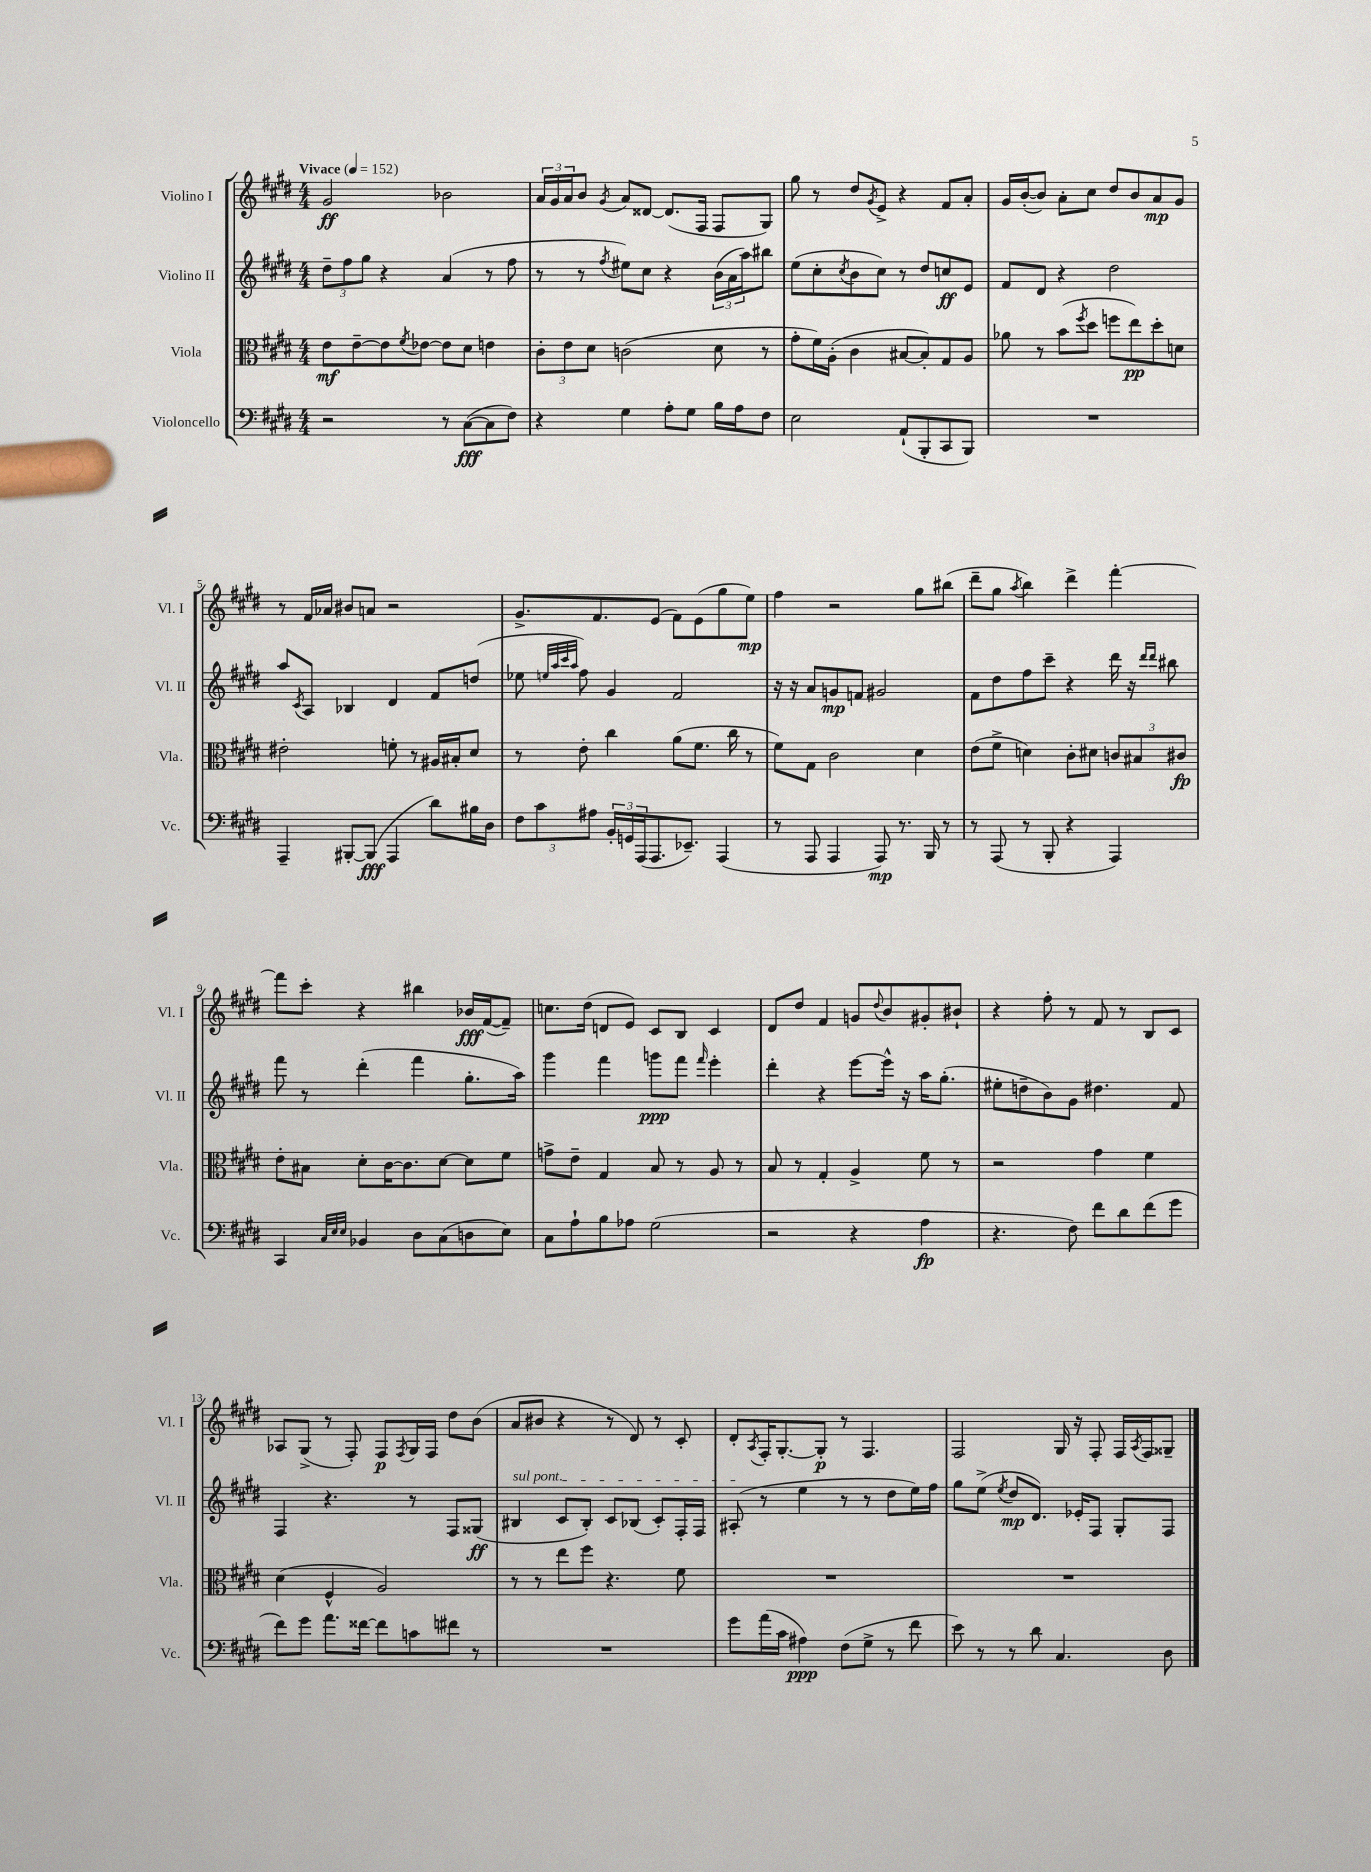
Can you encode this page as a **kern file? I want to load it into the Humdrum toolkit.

**kern	**kern	**kern	**kern
*staff4	*staff3	*staff2	*staff1
*clefF4	*clefC3	*clefG2	*clefG2
*k[f#c#g#d#]	*k[f#c#g#d#]	*k[f#c#g#d#]	*k[f#c#g#d#]
*M4/4	*M4/4	*M4/4	*M4/4
*MM152	*MM152	*MM152	*MM152
2r	8e\L	12dd#~\L	2g#/
.	.	12ff#\	.
.	[8e~\	.	.
.	.	12gg#\J	.
.	8e\]	4r	.
.	8qf#/	.	.
.	[8e-\J	.	.
8r	8e-\]L	(4a/	2b-\
([8C#\L	8d#\J	.	.
8C#\]	4e\	8r	.
8F#\J)	.	8ff#\	.
=	=	=	=
4r	12c#'\L	8r	24a/LL
.	.	.	24g#/
.	12e\	.	24a/J
.	.	8r	8b/J
.	12d#\J	.	.
.	.	8qff#/	8qg#/
4G#\	(2c\	8ee#\L)	8a/L
.	.	8cc#\J	[8d##/J
8A'\L	.	4r	(8.d##/]L
8G#\J	.	.	.
.	.	.	16F#/Jk
16B\LL	8d#\	(24b\LL	8F#/L
.	.	24a\	.
16A\J	.	.	.
.	.	24aa\J)	.
8F#\J	8r	8bb#\J	8G#/J)
=	=	=	=
2E\	8g#'\L	(8ee\L	8gg#\
.	16f#\L)	8cc#'\	8r
.	(16A'\JJ	.	.
.	.	8qcc#/	.
.	4c#\	8b\	8dd#/L
.	.	.	8qg#/
.	.	8cc#\J)	8e^/J
(8AA`/L	[8B#/L	8r	4r
8BBB'/	8B#'/])	8dd#/L	.
8CC#/	8G#/	8cc/	8f#/L
8BBB/J)	8A/J	8e/J	8a'/J
=	=	=	=
1r	8a-\	8f#/L	16g#/LL
.	.	.	([16b'/J
.	8r	8d#/J	8b/]J)
.	(8b\L	4r	8a'\L
.	8qff#/	.	.
.	8dd#\J	.	8cc#\J
.	8ff\L	2dd#\	8dd#/L
.	8ee\)	.	8b/
.	8dd#'\	.	8a/
.	8d\J	.	8g#/J
=	=	=	=
4AAA~/	2e#'\	8aa/L	8r
.	.	8qc#/	.
.	.	8A/J	16f#/LL
.	.	.	16a-/JJ
[8BBB#'/L	.	4B-/	8b#/L
(8BBB#/]J	.	.	8a/J
4AAA/	8f'\	4d#/	2r
.	8r	.	.
8d#\L)	16A#/LL	8f#/L	.
.	16B#'/J	.	.
16B#\L	8d#/J	(8dd/J	.
16D#\JJ	.	.	.
=	=	=	=
12F#\L	8r	8ee-\	8.g#^/L
12c#\	.	.	.
.	.	32qqee/LLL	.
.	.	32qqaa/	.
.	.	32qqccc#/	.
.	.	32qqaa/JJJ	.
.	8e'\	8ff#\)	.
12A#\J	.	.	.
.	.	.	8.f#/
24BB'/LL	4cc#\	4g#/	.
24GG/	.	.	.
(24AAA/J	.	.	.
8.AAA/	.	.	(8e/J
.	(8a\L	2f#/	8f#\L)
8.EE-~/J)	.	.	.
.	8.f#\J	.	(8e\
(4AAA/	.	.	8gg#\
.	16cc#\	.	.
.	8r	.	8ee\J)
=	=	=	=
8r	8f#\L)	16r	4ff#\
.	.	16r	.
8AAA/	8G#\J	8a/L	.
4AAA/	2c#\	8g/	2r
.	.	8f/J	.
8AAA/)	.	2g#/	.
8.r	.	.	.
.	4d#\	.	8gg#\L
16BBB/	.	.	.
8r	.	.	(8bb#\J
=	=	=	=
8r	(8e\L	8f#\L	8ddd#~\L
(8AAA/	8f#^\J	8dd#\	8gg#\J
.	.	.	8qaa/
8r	4d\)	8ff#\	4bb\)
8BBB'/	.	8ccc#~\J	.
4r	8c#'\L	4r	4ddd#^\
.	8d#\J	.	.
4AAA/)	12c/L	16ddd#\	[4fff#'\
.	.	16r	.
.	12B#/	.	.
.	.	16qqddd#/LL	.
.	.	16qqddd#/JJ	.
.	.	8bb#\	.
.	12c#/J	.	.
=	=	=	=
4CC#/	8e'\L	8fff#\	8fff#\]L
.	8B#\J	8r	8ccc#'\J
32qqC#/LLL	.	.	.
32qqE/	.	.	.
32qqE/JJJ	.	.	.
4BB-/	8d#'\L	(4ddd#'\	4r
.	[16c#\K	.	.
.	8.c#\]	.	.
8D#\L	.	4fff#\	4bb#\
(8C#\	[8d#\J	.	.
8D\	8d#\]L	8.gg#'\L	16b-/LL
.	.	.	([16f#/J
8E\J)	8f#\J	.	8f#~/]J)
.	.	16aa\Jk)	.
=	=	=	=
8C#\L	8g^\L	4ggg#\	8.cc\L
8A`\	8e~\J	.	.
.	.	.	(16dd#\Jk
8B\	4G#/	4fff#\	8d/L
8A-\J	.	.	8e/J)
(2G#\	8B/	8ggg\L	8c#/L
.	8r	8fff#\J	8B/J
.	.	16qqfff#/	.
.	8A/	4eee'\	4c#/
.	8r	.	.
=	=	=	=
2r	8B/	4ddd#'\	8d#/L
.	8r	.	8dd#/J
.	4G#'/	4r	4f#/
4r	4A^/	[8eee\L	8g/L
.	.	.	8qqdd#/
.	.	16eee^^\]Jk	8b/
.	.	16r	.
4A\	8f#\	16aa\LK	8g#'/
.	.	(8.gg#'\J	.
.	8r	.	8b#`/J
=	=	=	=
4.r	2r	8ee#'\L	4r
.	.	8dd~\	.
.	.	8b\)	8ff#'\
8F#\)	.	8g#\J	8r
8f#\L	4g#\	4.dd#\	8f#/
8d#\	.	.	8r
(8f#\	4f#\	.	8B/L
8g#\J	.	8f#/	8c#/J
=	=	=	=
8f#\L)	(4d#\	4F#/	8A-/L
8g#\J	.	.	(8G#^/J
8.a\L	4F#^^/	4.r	8r
.	.	.	8F#'/)
[16f##\Jk	.	.	.
8f##\]L	2A/)	.	8F#/L
.	.	.	8qF#/
8c\	.	8r	16G#/L
.	.	.	16F#/JJ
8f#\J	.	8F#/L	8dd#\L
8r	.	(8G##/J	(8b\J
=	=	=	=
1r	8r	4B#/	8a/L
.	8r	.	8b#/J
.	8ee\L	8c#/L	4r
.	8ff#\J	8B#'/J)	.
.	4.r	8c#/L	8r
.	.	(8B-/J	8d#/)
.	.	8c#'/L)	8r
.	8f#\	16F#'/L	8c#'/
.	.	16F#/JJ	.
=	=	=	=
8g#\L	1r	(8A#'/	8d#'/L
.	.	.	8qA/
(16a\L	.	8r	16F#'/K
16c#\JJ	.	.	[8.G#'/
4A#\)	.	4ee\	.
.	.	.	8G#'/]J
(8F#\L	.	8r	8r
8G#^\J	.	8r	4.F#/
8r	.	8dd#\L	.
8f#\	.	16ee\L)	.
.	.	16ff#\JJ	.
=	=	=	=
8e\)	1r	8gg#\L	2F#/
8r	.	(8ee^\J	.
.	.	8qee/	.
8r	.	8dd#/L	.
8d#\	.	8.d#/J)	.
4.C#/	.	.	16G#/
.	.	16e-'/LK	16r
.	.	8F#/J	8F#'/
.	.	8G#'/L	16F#/LL
.	.	.	8qA/
.	.	.	16F#/J
8D#\	.	8F#/J	8G##~/J
==	==	==	==
*-	*-	*-	*-
